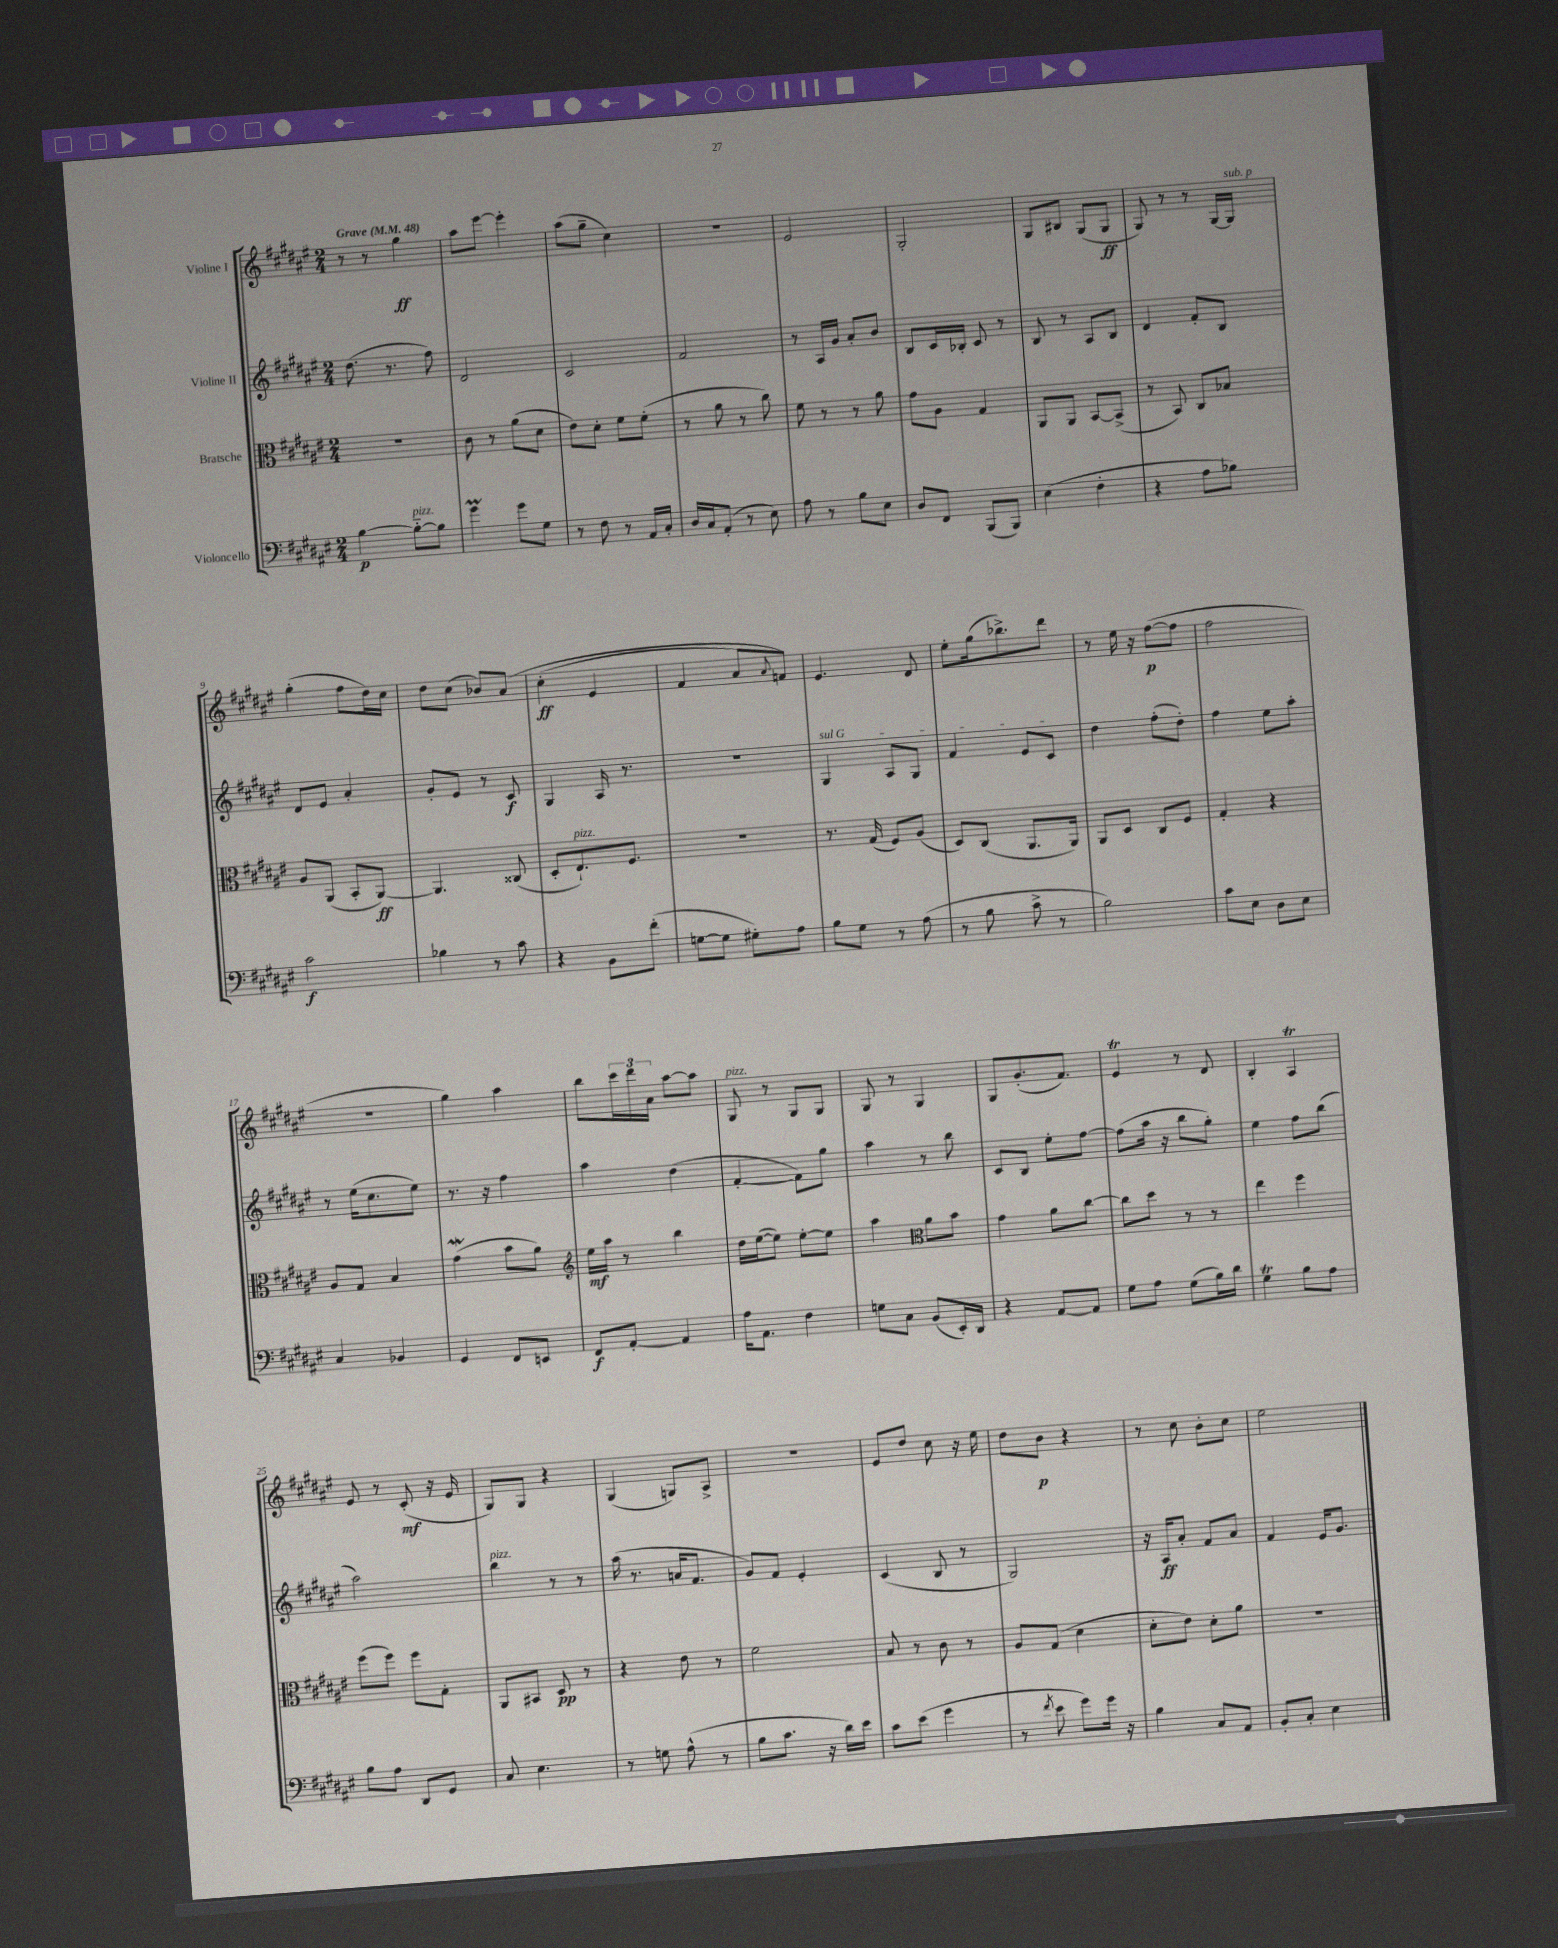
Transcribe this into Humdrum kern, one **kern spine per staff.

**kern	**dynam	**kern	**dynam	**kern	**dynam	**kern	**dynam
*part4	*part4	*part3	*part3	*part2	*part2	*part1	*part1
*staff4	*staff4	*staff3	*staff3	*staff2	*staff2	*staff1	*staff1
*I"Violoncello	*	*I"Bratsche	*	*I"Violine II	*	*I"Violine I	*
*clefF4	*	*clefC3	*	*clefG2	*	*clefG2	*
*k[f#c#g#d#a#e#]	*	*k[f#c#g#d#a#e#]	*	*k[f#c#g#d#a#e#]	*	*k[f#c#g#d#a#e#]	*
*M2/4	*	*M2/4	*	*M2/4	*	*M2/4	*
*MM48	*	*MM48	*	*MM48	*	*MM48	*
=1	=1	=1	=1	=1	=1	=1	=1
!	!	!	!	!	!	!LO:TX:a:B:t=Grave	!
[4B\	p	2r	.	(8.dd#\	.	8r	.
.	.	.	.	.	.	8r	.
.	.	.	.	8.r	.	.	.
!LO:TX:a:i:t=pizz.	!	!	!	!	!	!	!
8B\L_	.	.	.	.	.	4gg#\	ff
8B\J]	.	.	.	8ff#\)	.	.	.
=2	=2	=2	=2	=2	=2	=2	=2
4g#M\	.	8c#\	.	2d#/	.	8aa#\L	.
.	.	8r	.	.	.	[8eee#\J	.
8g#\L	.	(8a#\L	.	.	.	4eee#'\]	.
8G#\J	.	8d#\J	.	.	.	.	.
=3	=3	=3	=3	=3	=3	=3	=3
8r	.	8e#\L)	.	2c#/	.	(8aa#\L	.
8F#\	.	8d#'\J	.	.	.	8gg#~\J	.
8r	.	8f#\L	.	.	.	4cc#\)	.
16AA#/LL	.	(8f#'\J	.	.	.	.	.
16C#'/JJ	.	.	.	.	.	.	.
=4	=4	=4	=4	=4	=4	=4	=4
16D#/LL	.	8r	.	2f#/	.	2r	.
16C#/J	.	.	.	.	.	.	.
(8AA#'/J	.	8a#\	.	.	.	.	.
8r	.	8r	.	.	.	.	.
8E#\)	.	8cc#\)	.	.	.	.	.
=5	=5	=5	=5	=5	=5	=5	=5
8A#\	.	8f#\	.	8r	.	2e#/	.
8r	.	8r	.	16A#/LL	.	.	.
.	.	.	.	16g#/JJ	.	.	.
8B\L	.	8r	.	8a#'/L	.	.	.
8E#\J	.	8a#\	.	8b/J	.	.	.
=6	=6	=6	=6	=6	=6	=6	=6
8D#/L	.	8g#\L	.	8B/L	.	2G#'/	.
8FF#/J	.	8A#\J	.	16c#/L	.	.	.
.	.	.	.	16B-X'/JJ	.	.	.
(8BBB/L	.	4G#/	.	8c#/	.	.	.
8BBB/J)	.	.	.	8r	.	.	.
=7	=7	=7	=7	=7	=7	=7	=7
(4E#\	.	8AA#/L	.	8B/	.	8G#/L	.
.	.	8AA#/J	.	8r	.	8B#X/J	.
4F#'\	.	[8BB/L	.	8A#/L	.	(8G#/L	.
.	.	(8BB^/J]	.	8B/J	.	8G#/J	ff
=8	=8	=8	=8	=8	=8	=8	=8
4r	.	8r	.	4d#/	.	8G#/)	.
.	.	8BB/)	.	.	.	8r	.
8A#\L	.	8C#/L	.	8f#'/L	.	8r	.
8B-X\J)	.	8B-X/J	.	8B/J	.	[16G#/LL	.
!	!	!	!	!	!	!LO:TX:a:i:t=sub. p	!
.	.	.	.	.	.	16G#/JJ]	.
!!LO:LB:g=z
=9	=9	=9	=9	=9	=9	=9	=9
2c#\	f	8A#/L	.	8d#/L	.	(4gg#'\	.
.	.	(8AA#/J	.	8e#/J	.	.	.
.	.	8BB'/L	.	4a#'/	.	8ff#\L	.
.	.	[8AA#/J)	ff	.	.	16dd#\L)	.
.	.	.	.	.	.	16cc#\JJ	.
=10	=10	=10	=10	=10	=10	=10	=10
4B-X\	.	4.AA#/]	.	8g#'/L	.	8dd#\L	.
.	.	.	.	8e#/J	.	(8cc#\J	.
8r	.	.	.	8r	.	8b-X/L)	.
8c#\	.	(8C##X/	.	8c#/	f	(8a#/J	.
=11	=11	=11	=11	=11	=11	=11	=11
4r	.	8D#'/L	.	4G#/	.	(4cc#'\	ff
!	!	!LO:TX:a:i:t=pizz.	!	!	!	!	!
.	.	8.E#`/)	.	.	.	.	.
8BB\L	.	.	.	16A#/	.	4e#/	.
.	.	8.F#/J	.	8.r	.	.	.
(8f#'\J	.	.	.	.	.	.	.
=12	=12	=12	=12	=12	=12	=12	=12
[8Gn\L	.	2r	.	2r	.	4f#/	.
8G\J]	.	.	.	.	.	.	.
8G#X'\L)	.	.	.	.	.	8a#/L)	.
.	.	.	.	.	.	8qqa#/	.
8A#\J	.	.	.	.	.	8fn/J)	.
=13	=13	=13	=13	=13	=13	=13	=13
!	!	!	!	!LO:TX:a:i:t=sul G	!	!	!
8B\L	.	8.r	.	4G#/	.	4.e#/	.
8G#\J	.	.	.	.	.	.	.
.	.	(16G#/	.	.	.	.	.
8r	.	8F#/L)	.	8A#/L	.	.	.
(8A#\	.	(8A#/J	.	8G#/J	.	8d#/	.
=14	=14	=14	=14	=14	=14	=14	=14
8r	.	8D#/L)	.	4f#/	.	8ee#'\L	.
8B\	.	(8C#/J	.	.	.	(16gg#\k	.
.	.	.	.	.	.	8.bb-X^\)	.
8c#^\	.	8.AA#/L	.	8e#/L	.	.	.
8r	.	.	.	8c#/J	.	8ddd#\J	.
.	.	16AA#/Jk)	.	.	.	.	.
=15	=15	=15	=15	=15	=15	=15	=15
2B\)	.	8AA#/L	.	4dd#\	.	8r	.
.	.	8D#/J	.	.	.	16ee#\	.
.	.	.	.	.	.	16r	.
.	.	8C#/L	.	(8ff#'\L	.	([8ff#\L	p
.	.	8F#/J	.	8dd#'\J)	.	8ff#\J]	.
=16	=16	=16	=16	=16	=16	=16	=16
8c#\L	.	4G#'/	.	4ff#\	.	2ff#\	.
8E#\J	.	.	.	.	.	.	.
8D#\L	.	4r	.	8ee#\L	.	.	.
8E#\J	.	.	.	8aa#'\J	.	.	.
!!LO:LB:g=z
=17	=17	=17	=17	=17	=17	=17	=17
4C#/	.	8A#/L	.	8r	.	2r	.
.	.	8G#/J	.	(16ee#\KL	.	.	.
.	.	.	.	8.cc#\	.	.	.
4BB-X/	.	4B/	.	.	.	.	.
.	.	.	.	8ee#\J)	.	.	.
=18	=18	=18	=18	=18	=18	=18	=18
4GG#/	.	(4g#W\	.	8.r	.	4gg#\)	.
.	.	.	.	16r	.	.	.
8FF#/L	.	8b\L	.	4ff#\	.	4aa#\	.
8EEn/J	.	8a#\J)	.	.	.	.	.
=19	=19	=19	=19	=19	=19	=19	=19
*	*	*clefG2	*	*	*	*	*
8FF#/L	f	16ee#\LL	mf	4aa#\	.	8bb\L	.
.	.	16aa#\JJ	.	.	.	.	.
[8AA#'/J	.	8r	.	.	.	24ccc#\L	.
.	.	.	.	.	.	24ddd#\	.
.	.	.	.	.	.	24a#\JJ	.
4AA#/]	.	4bb\	.	(4dd#\	.	[8aa#\L	.
.	.	.	.	.	.	8aa#\J]	.
=20	=20	=20	=20	=20	=20	=20	=20
!	!	!	!	!	!	!LO:TX:a:i:t=pizz.	!
16A#\KL	.	16dd#\LL	.	[4f#'/	.	8G#/	.
8.AA#\J	.	([16ee#\J	.	.	.	.	.
.	.	8ee#\J])	.	.	.	8r	.
4F#\	.	[8ee#'\L	.	8f#\L])	.	8G#/L	.
.	.	8ee#\J]	.	8gg#\J	.	8G#/J	.
=21	=21	=21	=21	=21	=21	=21	=21
8Gn\L	.	4aa#\	.	4aa#\	.	8G#/	.
8C#\J	.	.	.	.	.	8r	.
*	*	*clefC3	*	*	*	*	*
(8BB/L	.	8a#\L	.	8r	.	4G#/	.
16EE#'/L)	.	8b\J	.	8bb\	.	.	.
16DD#/JJ	.	.	.	.	.	.	.
=22	=22	=22	=22	=22	=22	=22	=22
4r	.	4g#\	.	8c#/L	.	8G#/L	.
.	.	.	.	8B/J	.	(8.g#'/	.
[8AA#/L	.	8a#\L	.	8ee#'\L	.	.	.
.	.	.	.	.	.	8.f#/J)	.
8AA#/J]	.	[8cc#\J	.	[8ff#\J	.	.	.
=23	=23	=23	=23	=23	=23	=23	=23
8G#\L	.	8cc#\L]	.	(8ff#\L]	.	4e#t/	.
8A#\J	.	8dd#\J	.	16aa#\Jk	.	.	.
.	.	.	.	16r	.	.	.
(8G#\L	.	8r	.	8bb\L	.	8r	.
16B\L)	.	8r	.	8gg#'\J)	.	8d#/	.
16d#\JJ	.	.	.	.	.	.	.
=24	=24	=24	=24	=24	=24	=24	=24
4G#T\	.	4ee#\	.	4ee#\	.	4B'/	.
8B\L	.	4ff#\	.	8ff#\L	.	4A#t/	.
8A#\J	.	.	.	(8bb\J	.	.	.
!!LO:LB:g=z
=25	=25	=25	=25	=25	=25	=25	=25
8B\L	.	(8ff#\L	.	2aa#\)	.	8e#/	.
8A#\J	.	8ff#\J)	.	.	.	8r	.
8DD#/L	.	8ff#\L	.	.	.	(8c#'/	mf
8GG#/J	.	8G#'\J	.	.	.	16r	.
.	.	.	.	.	.	16e#/	.
=26	=26	=26	=26	=26	=26	=26	=26
!	!	!	!	!LO:TX:a:i:t=pizz.	!	!	!
8C#/	.	8AA#/L	.	4bb\	.	8G#/L)	.
4.E#\	.	8BB#X/J	.	.	.	8G#/J	.
.	.	8D#/	pp	8r	.	4r	.
.	.	8r	.	8r	.	.	.
=27	=27	=27	=27	=27	=27	=27	=27
8r	.	4r	.	(16aa#\	.	(4G#/	.
.	.	.	.	8.r	.	.	.
8Gn\	.	.	.	.	.	.	.
(8A#^^\	.	8e#\	.	16an/KL	.	8Gn/L)	.
.	.	.	.	8.f#/J	.	.	.
8r	.	8r	.	.	.	8A#^/J	.
=28	=28	=28	=28	=28	=28	=28	=28
8B\L	.	2f#\	.	8g#/L)	.	2r	.
8.c#\J	.	.	.	8f#/J	.	.	.
.	.	.	.	4e#'/	.	.	.
16r	.	.	.	.	.	.	.
16d#\LL)	.	.	.	.	.	.	.
16e#\JJ	.	.	.	.	.	.	.
=29	=29	=29	=29	=29	=29	=29	=29
8c#\L	.	8B/	.	(4c#/	.	8e#/L	.
(8e#\J	.	8r	.	.	.	8dd#/J	.
4g#\	.	8c#\	.	8B/	.	8cc#\	.
.	.	8r	.	8r	.	16r	.
.	.	.	.	.	.	16ee#\	.
=30	=30	=30	=30	=30	=30	=30	=30
8r	.	8A#/L	.	2G#/)	.	8dd#\L	.
8qf#/	.	.	.	.	.	.	.
8e#\	.	(8G#/J	.	.	.	8b\J	p
8g#\L)	.	4d#\	.	.	.	4r	.
16g#\Jk	.	.	.	.	.	.	.
16r	.	.	.	.	.	.	.
=31	=31	=31	=31	=31	=31	=31	=31
4B\	.	8d#'\L	.	16r	.	8r	.
.	.	.	.	16A#/KL	ff	.	.
.	.	8e#\J)	.	8a#'/J	.	8cc#\	.
8C#/L	.	8d#'\L	.	8f#/L	.	8b'\L	.
8AA#/J	.	8a#\J	.	8a#/J	.	8cc#\J	.
=32	=32	=32	=32	=32	=32	=32	=32
8BB'/L	.	2r	.	4f#/	.	2ee#\	.
8C#'/J	.	.	.	.	.	.	.
4E#\	.	.	.	16e#/KL	.	.	.
.	.	.	.	8.g#/J	.	.	.
==	==	==	==	==	==	==	==
*-	*-	*-	*-	*-	*-	*-	*-
